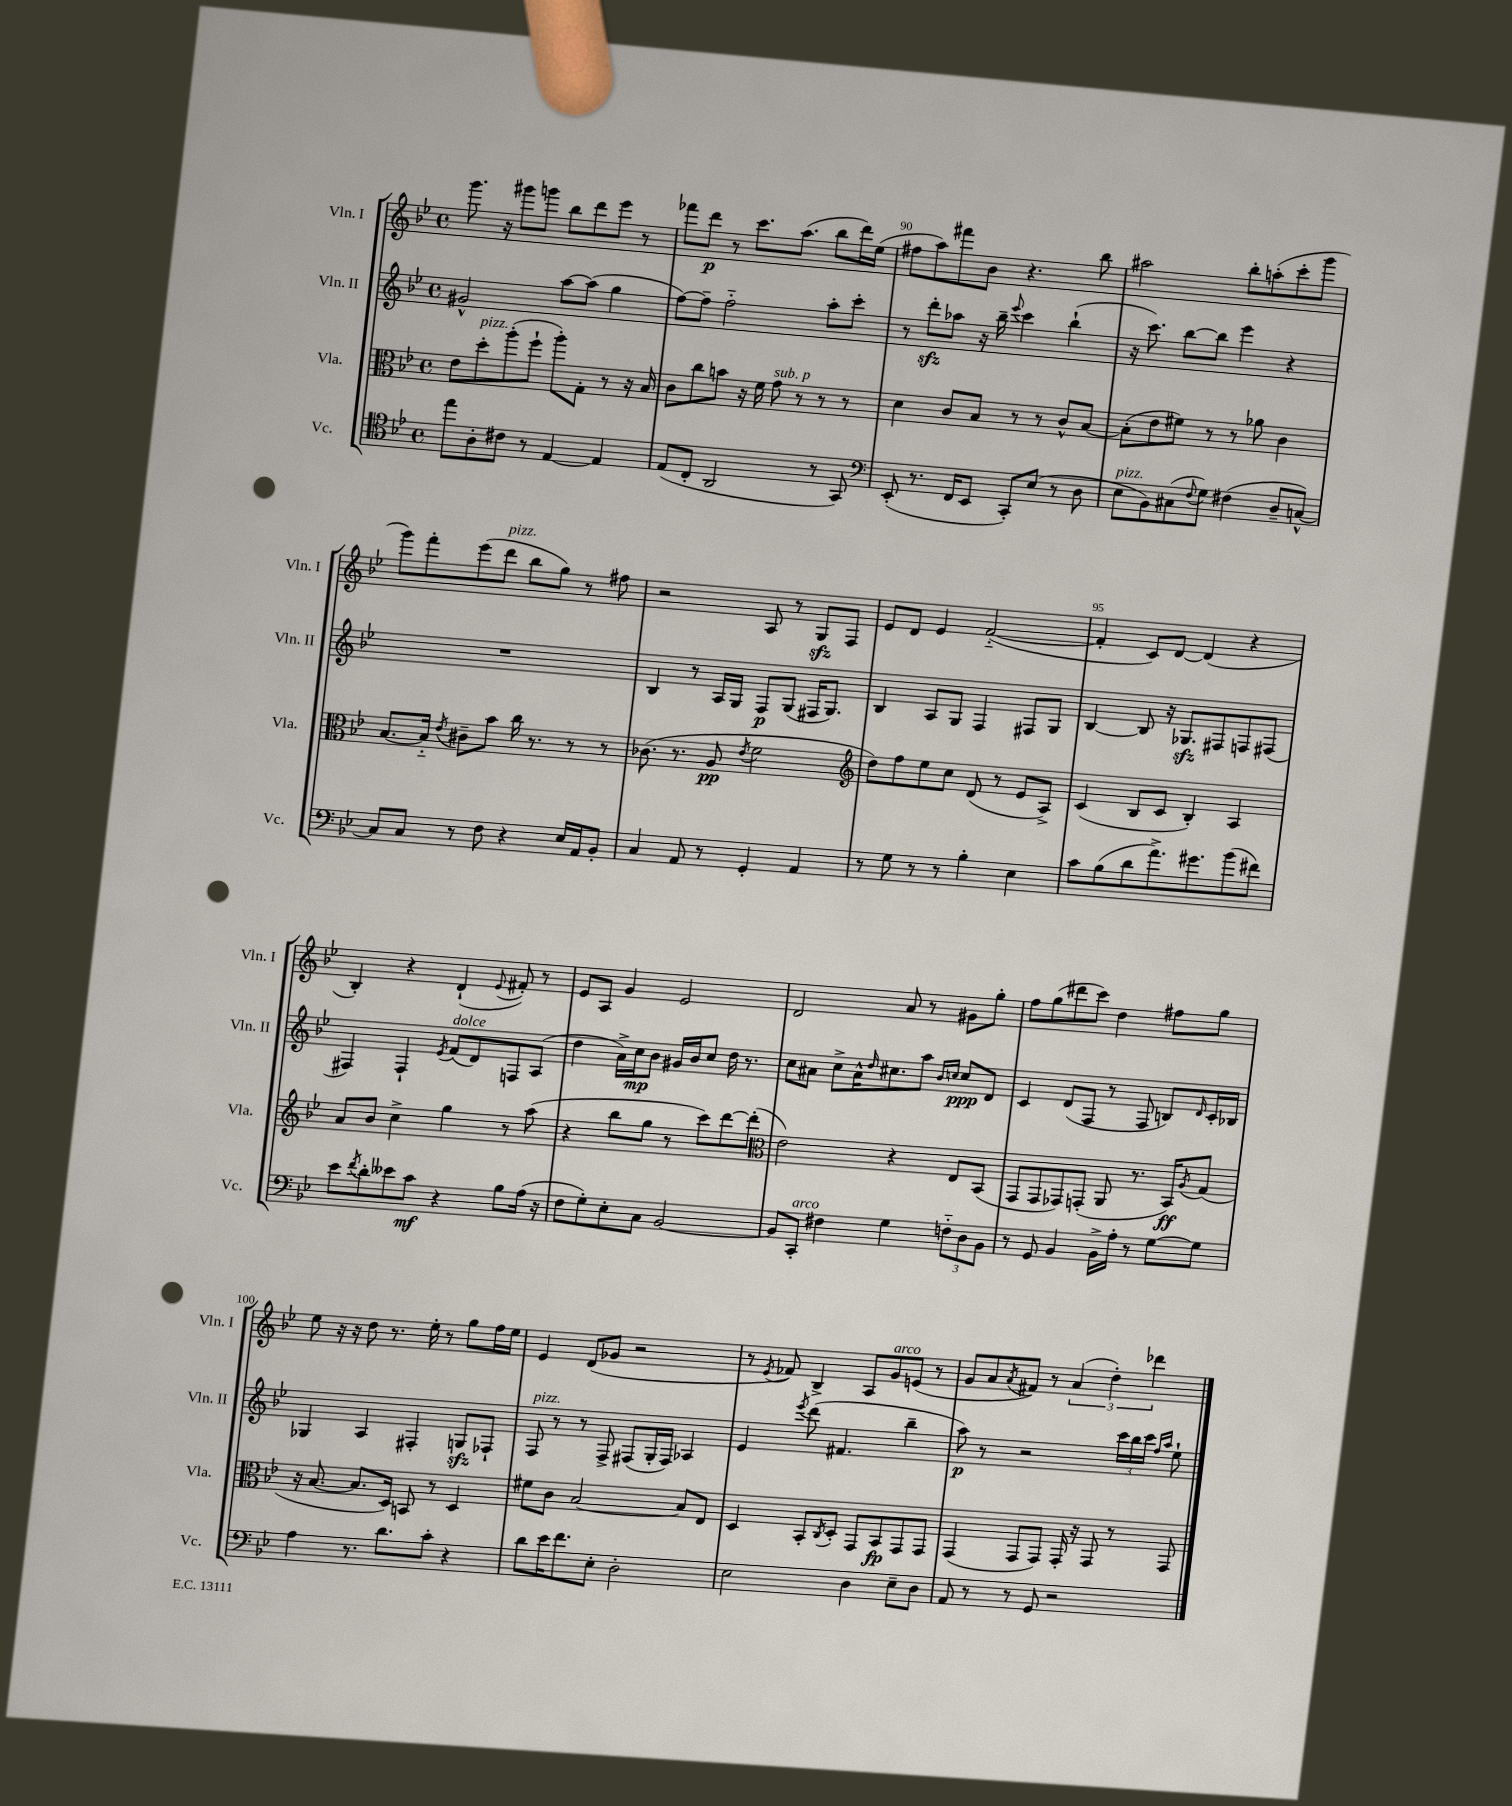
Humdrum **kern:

**kern	**kern	**kern	**kern
*staff4	*staff3	*staff2	*staff1
*clefC4	*clefC3	*clefG2	*clefG2
*k[b-e-]	*k[b-e-]	*k[b-e-]	*k[b-e-]
*M4/4	*M4/4	*M4/4	*M4/4
*met(c)	*met(c)	*met(c)	*met(c)
8ee-	8e-	2g#^^	8.ggg
8A'	8dd'	.	.
.	.	.	16r
8c#	(8aa'	.	8ggg#
8r	8ff`	.	8ggg
[4E-	8aa')	[8aa	8bb-
.	8G'	(8aa]	8ddd
4E-]	8r	4gg	8eee-
.	16r	.	8r
.	16B-	.	.
=	=	=	=
(8E-	8c	[8ff)	8fff-
8C'	8cc	8ff~]	8ddd
2AA	8b	2ff'~	8r
.	16r	.	8.ccc
.	16f	.	.
.	8g	.	.
.	.	.	(8.aa
.	8r	.	.
8r	8r	8aa'	8bb-
8GG)	8r	8ccc'	16ddd)
.	.	.	(16ee-
=	=	=	=
*clefF4	*	*	*
(8EE-'	4d	8r	8ff#
8.r	.	8ddd'	8aa)
.	8c	8aa-	8fff#
16FF	.	.	.
8EE-	8B-	16r	8b-
.	.	16bb-~	.
.	.	8qqeee-	.
8CC')	8r	4ccc	4.r
(8E-	8r	.	.
8r	8c^^	(4bb-`	.
8D	[8B-	.	8bb-
=	=	=	=
8E-	(8B-']	16r	2aa#
.	.	8.ccc)	.
8BB-)	8e-	.	.
(8C#	8f#)	[8bb-	.
8qqF	.	.	.
8G)	8r	8bb-]	.
(4F#	8r	4eee-	8bb-'
.	8a-	.	(8aa'
8D~	4c	4r	8ccc'
[8C^^)	.	.	8ggg
=	=	=	=
8C]	[8.B-	1r	8ggg)
8C	.	.	8fff'
.	16B-'~]	.	.
.	8qe-	.	.
8r	8c#~	.	(8eee-
8F	8b-	.	8ddd
4r	16cc	.	8bb-
.	8.r	.	.
.	.	.	8gg)
16E-	8r	.	8r
16AA	.	.	.
8BB-'	8r	.	8ff#
=	=	=	=
4C	(8.c-	4B-	2r
.	8.r	.	.
8AA	.	8r	.
8r	8A	16A	.
.	.	16G	.
.	8qe-	.	.
4GG'	2f	8F	8A
.	.	(8G	8r
4AA	.	16F#	8G
.	.	8.G)	.
.	.	.	8F
=	=	=	=
*	*clefG2	*	*
8r	8dd)	4B-	8e-
8G	8ff	.	8d
8r	8ee-	8A	4e-
8r	8cc	8G	.
4B-'	(8d	4F	([2f'~
.	8r	.	.
4E-	8e-	8F#	.
.	8A^)	8G	.
=	=	=	=
8c	(4c	[4B-	4f']
(8B-	.	.	.
8d	8B-	8B-]	8c)
8.a^)	8c	16r	[8d
.	.	8.G-	.
.	4B-')	.	(4d]
8.g#	.	.	.
.	.	8F#	.
(8b-	4A	8F	4r
8f#)	.	(8F#	.
=	=	=	=
8e-	8a	4F#)	4B-')
8qf	.	.	.
8d'	8b-	.	.
8e--	4cc^	4F#`	4r
8c	.	.	.
.	.	8qe-	.
4r	4gg	(8f	(4d`
.	.	8d)	.
.	.	.	8qqe-
8B-	8r	8F	8f#')
(16A	(8aa	(8A	8r
16r	.	.	.
=	=	=	=
8F	4r	4dd	8e-
8G')	.	.	8A
8E-'	8bb-	16a^)	4g
.	.	16cc	.
8C	8gg	8b-	.
[2BB-	8r	16g#	2e-
.	.	16b-	.
.	8ccc)	8cc	.
.	[8ddd	16dd	.
.	.	8.r	.
.	(8ddd']	.	.
=	=	=	=
*	*clefC3	*	*
8BB-]	2e-)	8cc	2d
8CC'	.	8a#	.
4F#	.	8cc^	.
.	.	16a#^^	.
.	.	16qqdd	.
.	.	8.cc#	.
4G	4r	.	8a
.	.	8aa	8r
.	.	16qqb-	.
.	.	16qqcc	.
12F'~	8E-	8cc	8g#
12D	.	.	.
.	(8BB-	8d	8gg'
12BB-	.	.	.
=	=	=	=
8r	8GG	4c	8ff
8GG	8GG	.	(8gg
4BB-	8GG-)	(8d	8ddd#
.	(8GG'	8F	8ccc)
16BB-^	8AA	8r	4dd
16A'	.	.	.
8r	8.r	8F	.
[8G	.	8B)	8ff#
.	16BB-)	.	.
.	8qA	16qqd	.
8G]	(8G	16c'	8gg
.	.	16B-	.
=	=	=	=
4A	16r	4G-	8ee-
.	[8.B-	.	.
.	.	.	16r
.	.	.	16r
8.r	8.B-]	4A	8dd
.	.	.	8.r
8.d	16D)	.	.
.	8BB	4F#'	.
.	.	.	16ee-'
8c'	8r	.	8r
4r	4D	8G	8gg
.	.	8F-`	16ff
.	.	.	16ee-
=	=	=	=
8d	8f#	8F	4e-
16e-	8c	8r	.
8.f	.	.	.
.	[2B-	8r	(8d
8E-'	.	8F^	8g-
2D'	.	(8F#	2r
.	.	16G'	.
.	.	16F#)	.
.	8B-]	4A-	.
.	8E-	.	.
=	=	=	=
2E-	4D	4e-	8r
.	.	.	8qe-
.	.	.	8f-)
.	.	8qeee-	.
.	8BB-'	(8ddd	4B-^
.	8qC	.	.
.	8D'	4.f#	.
4D	8GG	.	8A
.	8BB-	.	8g
8E-~	8GG	4bb-~	(8e
8D	8GG	.	8r
=	=	=	=
8AA	(4GG	8aa)	8g
8r	.	8r	8a
.	.	.	8qa
8r	8GG	2r	8f#)
8GG	8GG)	.	8r
2r	16GG'	.	(6a
.	16r	.	.
.	8GG	.	.
.	.	.	6dd')
.	8r	24ccc	.
.	.	24bb-	.
.	.	24ccc	6ddd-
.	.	16qqff	.
.	.	16qqaa	.
.	8GG	8ee-`	.
==	==	==	==
*-	*-	*-	*-
